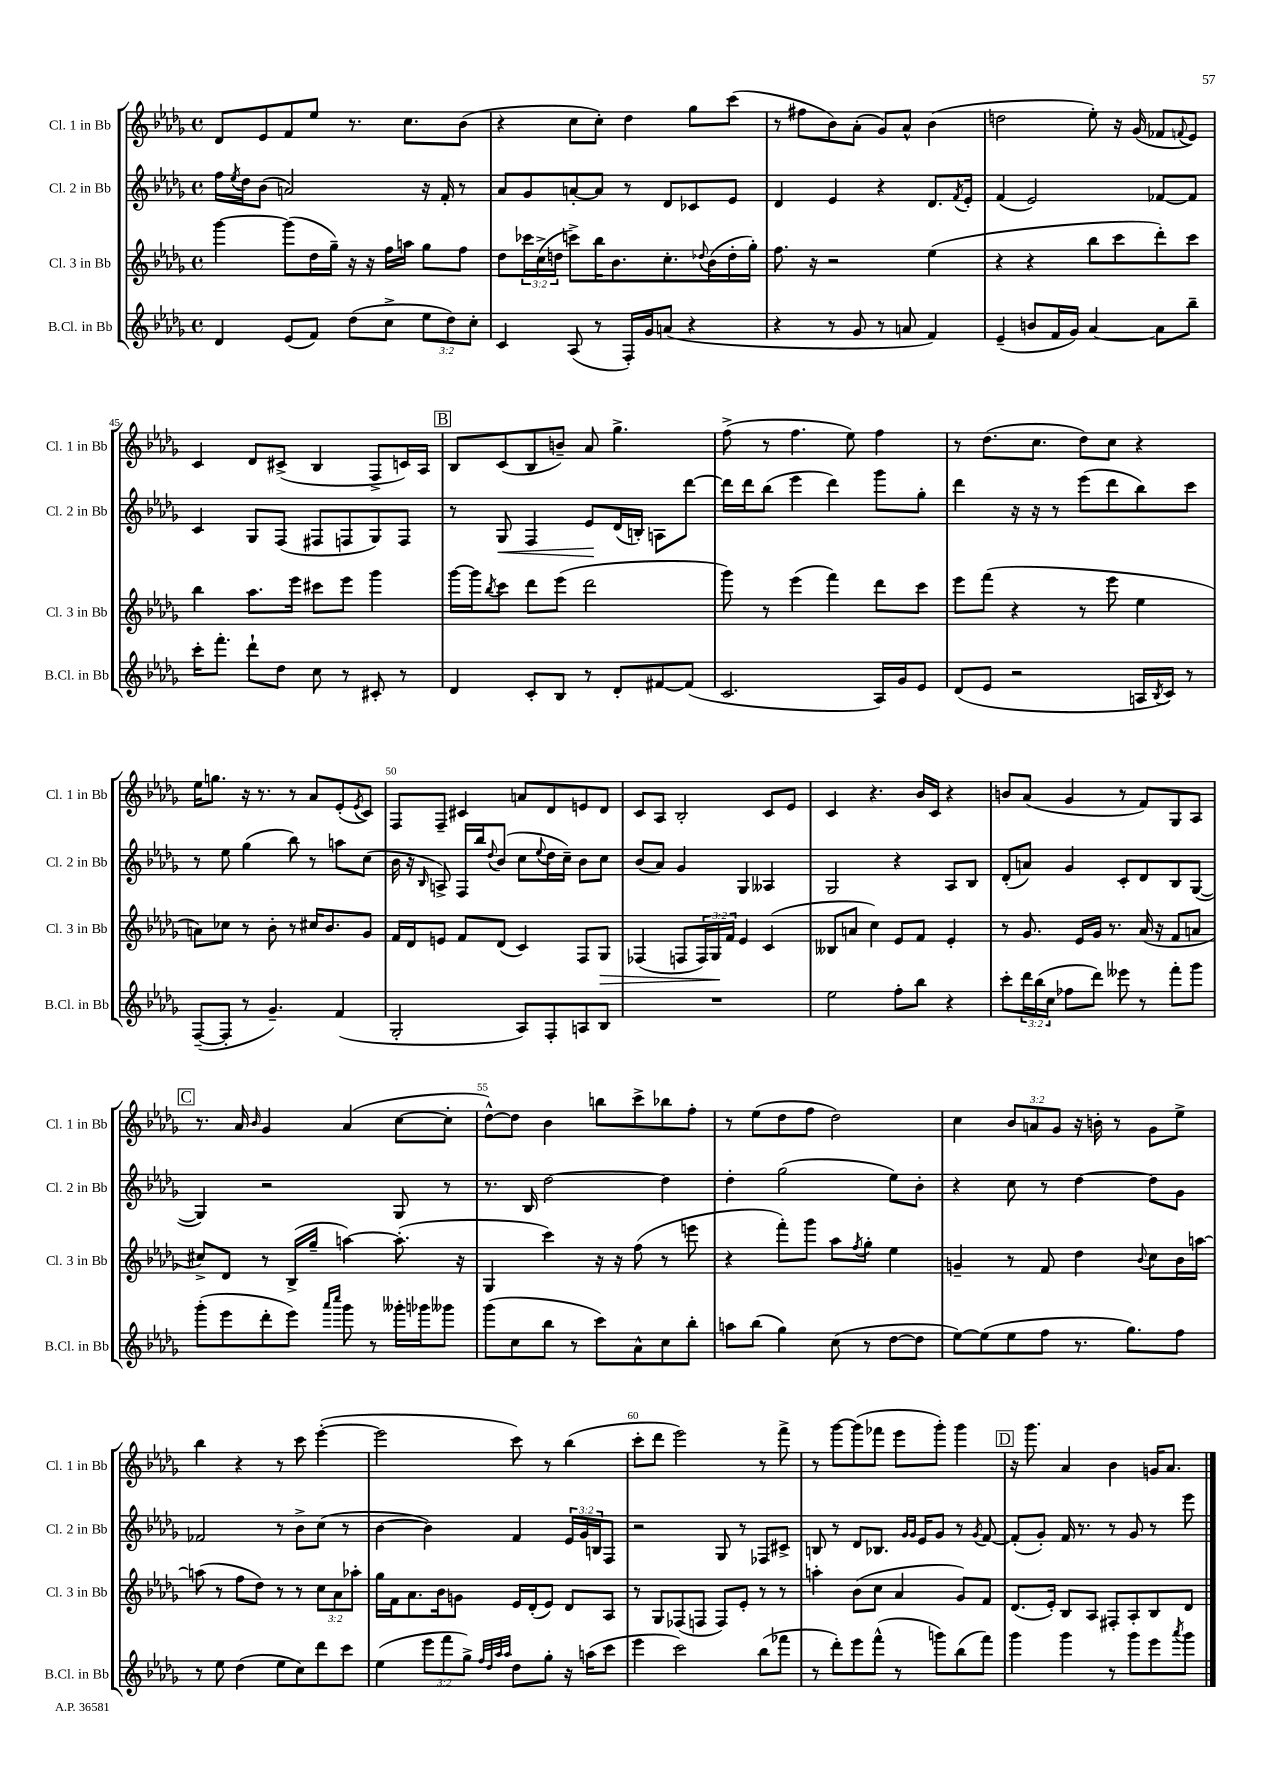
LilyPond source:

<<
\new StaffGroup <<
\new Staff = "s0" \with { instrumentName = "Cl. 1 in Bb" shortInstrumentName = "Cl. 1 in Bb" } {
    \clef treble \key des \major \defaultTimeSignature \time 4/4 \override Staff.TupletNumber.text = #tuplet-number::calc-fraction-text
    des'8 ees'8 f'8 ees''8 r8. c''8. bes'8( |
    r4 c''8 c''8-.) des''4 ges''8 c'''8( |
    r8 fis''8 bes'8) aes'8-.( ges'8) aes'8-^ bes'4( |
    d''2 ees''8-.) r16 ges'16( fes'8 \appoggiatura { f'8 } ees'8) |
    c'4 des'8 cis'8->( bes4 f8-> c'16) aes16 |
    \mark \markup { \box "B" } bes8 c'8( bes8 b'8--) aes'8 ges''4.-> |
    f''8->( r8 f''4. ees''8) f''4 |
    r8 des''8.( c''8. des''8) c''8 r4 |
    ees''16 g''8. r16 r8. r8 aes'8 ees'8-.( \acciaccatura { ees'8 } c'8) |
    f8 f8-- cis'4 a'8 des'8 e'8 des'8 |
    c'8 aes8 bes2-. c'8 ees'8 |
    c'4 r4. bes'16 c'16 r4 |
    b'8 aes'8( ges'4 r8 f'8) ges8 aes8 |
    \mark \markup { \box "C" } r8. aes'16 \grace { bes'16 } ges'4 aes'4( c''8~ c''8-. |
    des''8~-^) des''8 bes'4 b''8 c'''8-> bes''8 f''8-. |
    r8 ees''8( des''8 f''8 des''2) |
    c''4 \tuplet 3/2 { bes'8 a'8 ges'8 } r16 b'16-. r8 ges'8 ees''8-> |
    bes''4 r4 r8 c'''8 ees'''4~-.( |
    ees'''2 c'''8) r8 bes''4( |
    c'''8-. des'''8 ees'''2) r8 f'''8-> |
    r8 ges'''8~ ges'''8( fes'''8 ees'''8 ges'''8-.) ges'''4 |
    \mark \markup { \box "D" } r16 ges'''8. aes'4 bes'4 g'16 aes'8. \bar "|." |
}
\new Staff = "s1" \with { instrumentName = "Cl. 2 in Bb" shortInstrumentName = "Cl. 2 in Bb" } {
    \clef treble \key des \major \defaultTimeSignature \time 4/4 \override Staff.TupletNumber.text = #tuplet-number::calc-fraction-text
    f''16 \acciaccatura { ees''8 } des''16 bes'8( a'2) r16 f'16-. r8 |
    aes'8 ges'8 a'8~-. a'8 r8 des'8 ces'8 ees'8 |
    des'4 ees'4 r4 des'8. \acciaccatura { f'8 } ees'16-. |
    f'4( ees'2) fes'8~ fes'8 |
    c'4 ges8 f8( fis8 f8 ges8) f8 |
    \mark \markup { \box "B" } r8 ges8\< f4 ees'8\! des'16( b16-.) a8 des'''8~ |
    des'''16 des'''16 bes''8( ees'''4 des'''4) ges'''8 ges''8-. |
    des'''4 r16 r16 r8 ees'''8( des'''8 bes''8) c'''8 |
    r8 ees''8 ges''4( bes''8) r8 a''8 c''8( |
    bes'16 r16 \grace { bes16 } a8->) f16 bes''16 \appoggiatura { des''8 } bes'8( c''8 \appoggiatura { ees''8 } des''16 c''16--) bes'8 c''8 |
    bes'8( aes'8) ges'4 ges4 aeses4 |
    ges2 r4 aes8 bes8 |
    des'8-.( a'8) ges'4 c'8-. des'8 bes8 ges8~( |
    \mark \markup { \box "C" } ges4) r2 ges8 r8 |
    r8. bes16 des''2~ des''4 |
    des''4-. ges''2( ees''8) bes'8-. |
    r4 c''8 r8 des''4~ des''8 ges'8 |
    fes'2 r8 bes'8-> c''8( r8 |
    bes'4~ bes'4) f'4 \tuplet 3/2 { ees'16 ges'16 b16 } f8 |
    r2 ges8 r8 fes8 cis'8-> |
    b8 r8 des'8 bes8. \grace { ges'16 ges'16 } ees'16 ges'8 r8 \acciaccatura { ges'8 } f'8~ |
    \mark \markup { \box "D" } f'8-.( ges'8-.) f'16 r8. r8 ges'8 r8 ees'''8 \bar "|." |
}
\new Staff = "s2" \with { instrumentName = "Cl. 3 in Bb" shortInstrumentName = "Cl. 3 in Bb" } {
    \clef treble \key des \major \defaultTimeSignature \time 4/4 \override Staff.TupletNumber.text = #tuplet-number::calc-fraction-text
    ges'''4~ ges'''8( des''16 ges''16--) r16 r16 f''16 a''16 ges''8 f''8 |
    des''8 \tuplet 3/2 { ces'''16 c''16->( d''16 } c'''8->) bes''16 bes'8. c''8.-. \appoggiatura { des''8 } bes'16( des''16-. ges''16-.) |
    f''8. r16 r2 ees''4( |
    r4 r4 bes''8 c'''8 des'''8-.) c'''8 |
    bes''4 aes''8. ees'''16 cis'''8 ees'''8 ges'''4 |
    \mark \markup { \box "B" } ges'''16~ ges'''16 \acciaccatura { bes''8 } c'''8 des'''8 ees'''8( des'''2 |
    ges'''8) r8 ees'''4( f'''4) des'''8 c'''8 |
    ees'''8 f'''8( r4 r8 ees'''8 ees''4 |
    a'8) ces''8 r8 bes'8-. r8 cis''16 bes'8. ges'8 |
    f'16 des'16 e'8 f'8 des'8( c'4) f8 ges8\> |
    fes4( f8 \tuplet 3/2 { f16) ges16\! f'16 } ees'4 c'4( |
    beses8 a'8 c''4) ees'8 f'8 ees'4-. |
    r8 ges'8. ees'16 ges'16 r8. aes'16( r16 f'8 a'8 |
    \mark \markup { \box "C" } cis''8->) des'8 r8 bes16->( ges''16-- a''4~) a''8.-.( r16 |
    ges4 c'''4) r16 r16 f''8( r8 e'''8 |
    r4 f'''8-.) ges'''8 aes''8 \acciaccatura { f''8 } ges''8-. ees''4 |
    g'4-- r8 f'8 des''4 \appoggiatura { bes'8 } c''8 bes'16 a''16~ |
    a''8( r8 f''8 des''8) r8 r8 \tuplet 3/2 { c''8 aes'8 aes''8-. } |
    ges''16 f'16 aes'8. bes'16 g'8 ees'16 des'16-.( ees'8) des'8 aes8 |
    r8 ges8 fes8( f8 f8) ees'8-. r8 r8 |
    a''4-. bes'8( c''8 aes'4 ges'8) f'8 |
    \mark \markup { \box "D" } des'8.( ees'16-.) bes8 aes8 fis8-. aes8-. bes8 des'8 \bar "|." |
}
\new Staff = "s3" \with { instrumentName = "B.Cl. in Bb" shortInstrumentName = "B.Cl. in Bb" } {
    \clef treble \key des \major \defaultTimeSignature \time 4/4 \override Staff.TupletNumber.text = #tuplet-number::calc-fraction-text
    des'4 ees'8( f'8) des''8( c''8-> \tuplet 3/2 { ees''8 des''8) c''8-. } |
    c'4 aes8( r8 f16-.) ges'16 a'8( r4 |
    r4 r8 ges'8 r8 a'8 f'4) |
    ees'4--( b'8 f'16 ges'16) aes'4~ aes'8 bes''8-- |
    c'''16-. f'''8.-. des'''8-! des''8 c''8 r8 cis'8-. r8 |
    \mark \markup { \box "B" } des'4 c'8-. bes8 r8 des'8-. fis'8~ fis'8( |
    c'2. aes16) ges'16 ees'8 |
    des'8( ees'8 r2 a16 \acciaccatura { bes8 } c'16) r8 |
    f8~--( f8-. r8 ges'4.--) f'4( |
    ges2-. aes8) f8-. a8 bes8 |
    R1 |
    ees''2 f''8-. bes''8 r4 |
    c'''8-. \tuplet 3/2 { des'''16 bes''16( c''16 } fes''8 des'''8) eeses'''8 r8 f'''8-. ges'''8 |
    \mark \markup { \box "C" } ges'''8-.( ees'''8 des'''8-. ees'''8) \grace { aes'''16 c''''16 } ges'''8 r8 geses'''16-. ges'''16 geses'''8 |
    ges'''8( c''8 bes''8 r8 c'''8) aes'8-^ c''8 bes''8-. |
    a''8 bes''8( ges''4) c''8( r8 des''8~ des''8 |
    ees''8~) ees''8( ees''8 f''8 r8. ges''8.) f''8 |
    r8 ees''8 des''4( ees''8 c''8) des'''8 c'''8 |
    ees''4( \tuplet 3/2 { ees'''8 f'''8 ges''8->) } \grace { f''32 des''32 aes''32 aes''32 } des''8 ges''8-. r16 a''16( c'''8 |
    ees'''4 c'''2) bes''8( fes'''8 |
    r8 des'''8-.) ees'''8 f'''8-^( r8 g'''8) bes''8( f'''8) |
    \mark \markup { \box "D" } ges'''4 ges'''4 r8 ges'''8 ees'''8 \acciaccatura { aes'''8 } ges'''8 \bar "|." |
}
>>
>>
\layout { \context { \Score currentBarNumber = #41 \override BarNumber.break-visibility = ##(#f #t #t) barNumberVisibility = #(every-nth-bar-number-visible 5) } }
